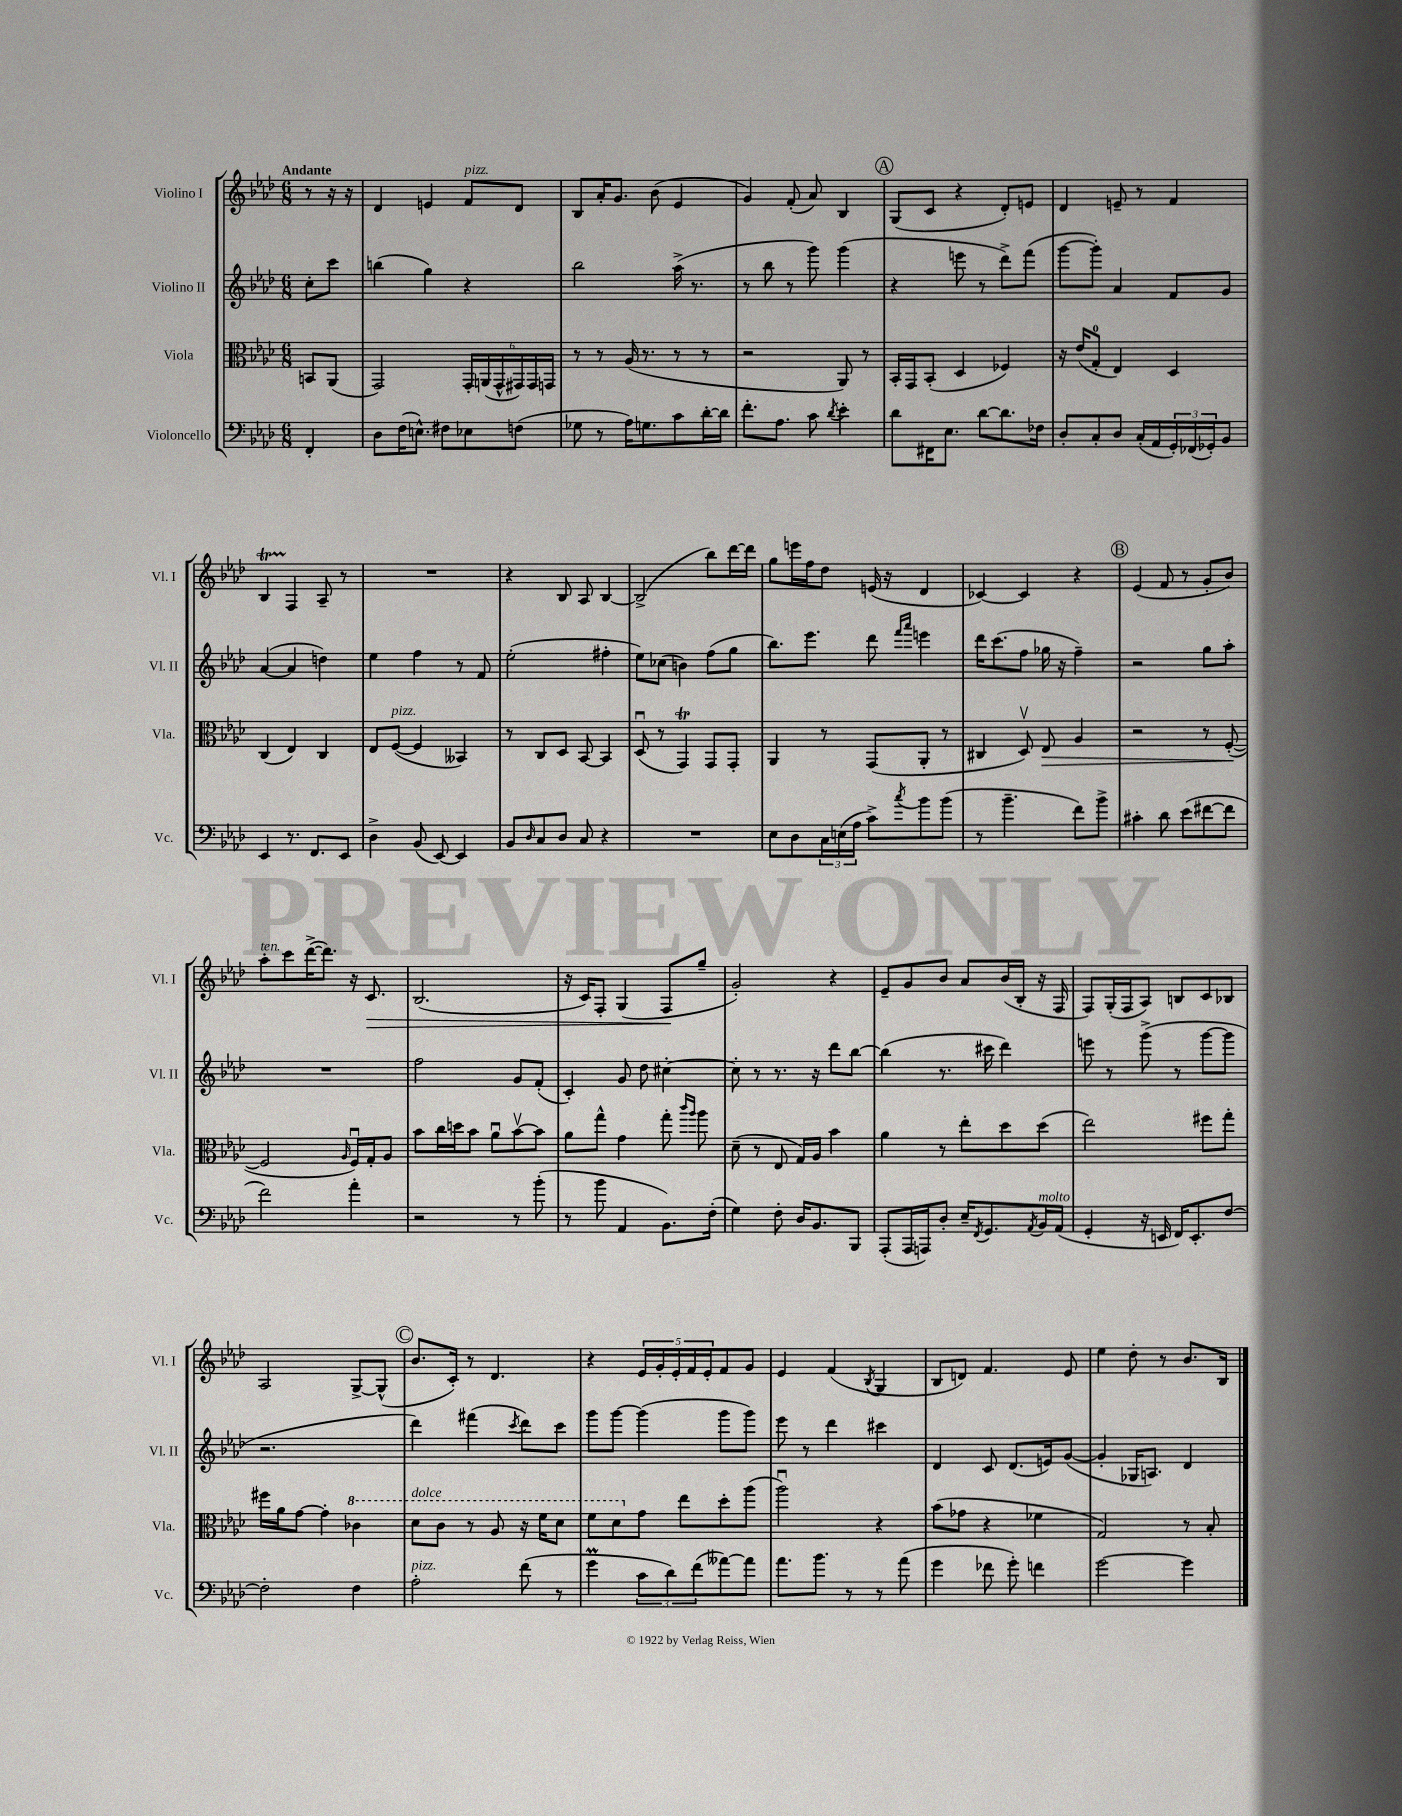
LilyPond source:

<<
\new StaffGroup <<
\new Staff = "s0" \with { instrumentName = "Violino I" shortInstrumentName = "Vl. I" } {
    \clef treble \key aes \major \numericTimeSignature \time 6/8 \partial 4 \tempo "Andante"
    r8 r16 r16 |
    des'4 e'4 f'8^\markup { \italic "pizz." } des'8 |
    bes8 aes'16-. g'8. bes'8( ees'4 |
    g'4) f'8-.( aes'8) bes4 |
    \mark \markup { \circle "A" } g8( c'8 r4 des'8-.) e'8 |
    des'4 e'8-- r8 f'4 |
    bes4\startTrillSpan f4\stopTrillSpan aes8-- r8 |
    R2. |
    r4 bes8 aes8 bes4~ |
    bes2->( bes''8) des'''16~ des'''16 |
    g''8 e'''16 f''16 des''8 e'16( r16 des'4 |
    ces'4~) ces'4 r4 |
    \mark \markup { \circle "B" } ees'4( f'8 r8 g'8-. bes'8) |
    aes''8-.^\markup { \italic "ten." } c'''8 des'''16~->( des'''8.) r16 c'8.\> |
    bes2.( |
    r16 c'16) f8-. g4( f8\! g''8-- |
    g'2-.) r4 |
    ees'8-- g'8 bes'8 aes'8 bes'16( bes16-. r16 f16 |
    f8) g16-.( f16 aes8) b8 c'8 bes8 |
    aes2 g8~-> g8-^( |
    \mark \markup { \circle "C" } bes'8. c'16-.) r8 des'4. |
    r4 \tuplet 5/4 { ees'16 g'16-. ees'16-. f'16 ees'16-. } f'8 g'8 |
    ees'4 f'4( \acciaccatura { bes8 } g4 |
    bes8 d'8) f'4. ees'8 |
    ees''4 des''8-. r8 bes'8. bes16 \bar "|." |
}
\new Staff = "s1" \with { instrumentName = "Violino II" shortInstrumentName = "Vl. II" } {
    \clef treble \key aes \major \numericTimeSignature \time 6/8 \partial 4
    c''8-. c'''8 |
    b''4( g''4) r4 |
    bes''2 aes''16->( r8. |
    r8 bes''8 r8 g'''8) g'''4( |
    \mark \markup { \circle "A" } r4 e'''8 r8 des'''8->) f'''8( |
    g'''8~ g'''8-.) aes'4 f'8 g'8 |
    aes'4~( aes'4 d''4) |
    ees''4 f''4 r8 f'8 |
    ees''2-.( fis''4-. |
    ees''8) ces''8( b'4) f''8( g''8 |
    bes''8.) ees'''8. des'''8 \grace { f'''16 aes'''16 } e'''4 |
    des'''16 c'''8.( f''8 ges''16 r16 f''4--) |
    \mark \markup { \circle "B" } r2 g''8 aes''8-. |
    R2. |
    f''2 g'8 f'8-.( |
    c'4-.) g'8 des''8 cis''4~-. |
    cis''8-. r8 r8. r16 des'''8 bes''8~ |
    bes''4( r8. cis'''16 des'''4) |
    e'''8 r8 g'''8->( r8 g'''8~ g'''8 |
    r2. |
    \mark \markup { \circle "C" } des'''4) fis'''4( \acciaccatura { c'''8 } des'''8) c'''8 |
    g'''8 g'''8~ g'''4( g'''8 g'''8) |
    ees'''8 r8 des'''4 cis'''4 |
    des'4 c'8 des'8.( e'16) g'8~( |
    g'4-. ges16 a8.) des'4 \bar "|." |
}
\new Staff = "s2" \with { instrumentName = "Viola" shortInstrumentName = "Vla." } {
    \clef alto \key aes \major \numericTimeSignature \time 6/8 \partial 4
    b,8 aes,8( |
    g,2) \tuplet 6/4 { g,16-. a,16( g,16-^ gis,16) gis,16 g,16 } |
    r8 r8 aes16( r8. r8 r8 |
    r2 aes,8) r8 |
    \mark \markup { \circle "A" } bes,16-. g,16 bes,8-.( des4 fes4) |
    r16 ees'16( g8-0-. ees4) des4 |
    c4( ees4) c4 |
    ees8 f8~^\markup { \italic "pizz." }( f4 beses,4) |
    r8 c8 des8 bes,8~ bes,4 |
    des8\downbow( r8 g,4\trill) g,8 g,8-. |
    aes,4 r8 g,8( aes,8-. r8 |
    cis4 des8\upbow) ees8\> aes4 |
    \mark \markup { \circle "B" } r2 r8 f8~-.\!( |
    f2 \grace { aes16 } f16\downbow) g16-. aes8 |
    bes'8 c''16 d''16 bes'8 aes'8\downbow bes'8~\upbow bes'8 |
    aes'8 g''8-^ g'4 g''8-. \grace { c'''16 aes''16 } aes''8 |
    des'8--( r8 ees8 g16) aes16 bes'4 |
    aes'4 r8 ees''8-. des''8 des''8( |
    ees''2) fis''8 g''8-. |
    fis''16 aes'16 g'8~ g'4-. \ottava #1 ces''4 |
    \mark \markup { \circle "C" } des''8^\markup { \italic "dolce" } c''8 r8 aes'8 r16 f''16 des''8 |
    f''8 des''8 \ottava #0 g'8 ees''8 des''8-. aes''8( |
    aes''2\downbow) r4 |
    bes'8( ges'8 r4 fes'4 |
    g2) r8 bes8-. \bar "|." |
}
\new Staff = "s3" \with { instrumentName = "Violoncello" shortInstrumentName = "Vc." } {
    \clef bass \key aes \major \numericTimeSignature \time 6/8 \partial 4
    f,4-. |
    des8 f16( e8.-^) fis8 ees8 f8( |
    ges8 r8 aes16) g8. c'8 des'16~-. des'16 |
    f'8.-. aes8. c'8 \acciaccatura { des'8 } ees'4-. |
    \mark \markup { \circle "A" } des'8 fis,16 ees8. des'8~ des'8. fes16 |
    des8-. c8-. des8 c16-.( aes,16 \tuplet 3/2 { g,16-.) fes,16( ges,16-.) } bes,8 |
    ees,4 r8. f,8. ees,8 |
    des4-> bes,8( ees,8~) ees,4 |
    bes,8 \grace { des16 } c8 des8 c8 r4 |
    R2. |
    ees8 des8 \tuplet 3/2 { c16 e16( aes16 } c'8->) \acciaccatura { c''8 } bes'8 bes'8( |
    r8 bes'4.-- f'8) bes'8-> |
    \mark \markup { \circle "B" } cis'4-. des'8 ees'8( fis'8~ fis'8 |
    f'2) aes'4-. |
    r2 r8 bes'8-.( |
    r8 bes'8 aes,4 bes,8.) f16-.( |
    g4) f8-. des16 bes,8. bes,,8 |
    aes,,8-.( aes,,16 a,,16) des8-. ees16-- \acciaccatura { f,8 } g,8. \acciaccatura { aes,8 } bes,16^\markup { \italic "molto" } aes,16( |
    g,4-. r16 e,16 f,16) e,8.-. f8~ |
    f2-. f4 |
    \mark \markup { \circle "C" } aes2-.^\markup { \italic "pizz." } f'8( r8 |
    g'4\prall \tuplet 3/2 { c'8 des'8) f'8( } aeses'8~) aeses'8 |
    aes'8. bes'8. r8 r8 aes'8( |
    g'4 fes'8 g'8-.) f'4 |
    g'2~ g'4 \bar "|." |
}
>>
>>
\layout { \context { \Score \remove "Bar_number_engraver" } }
